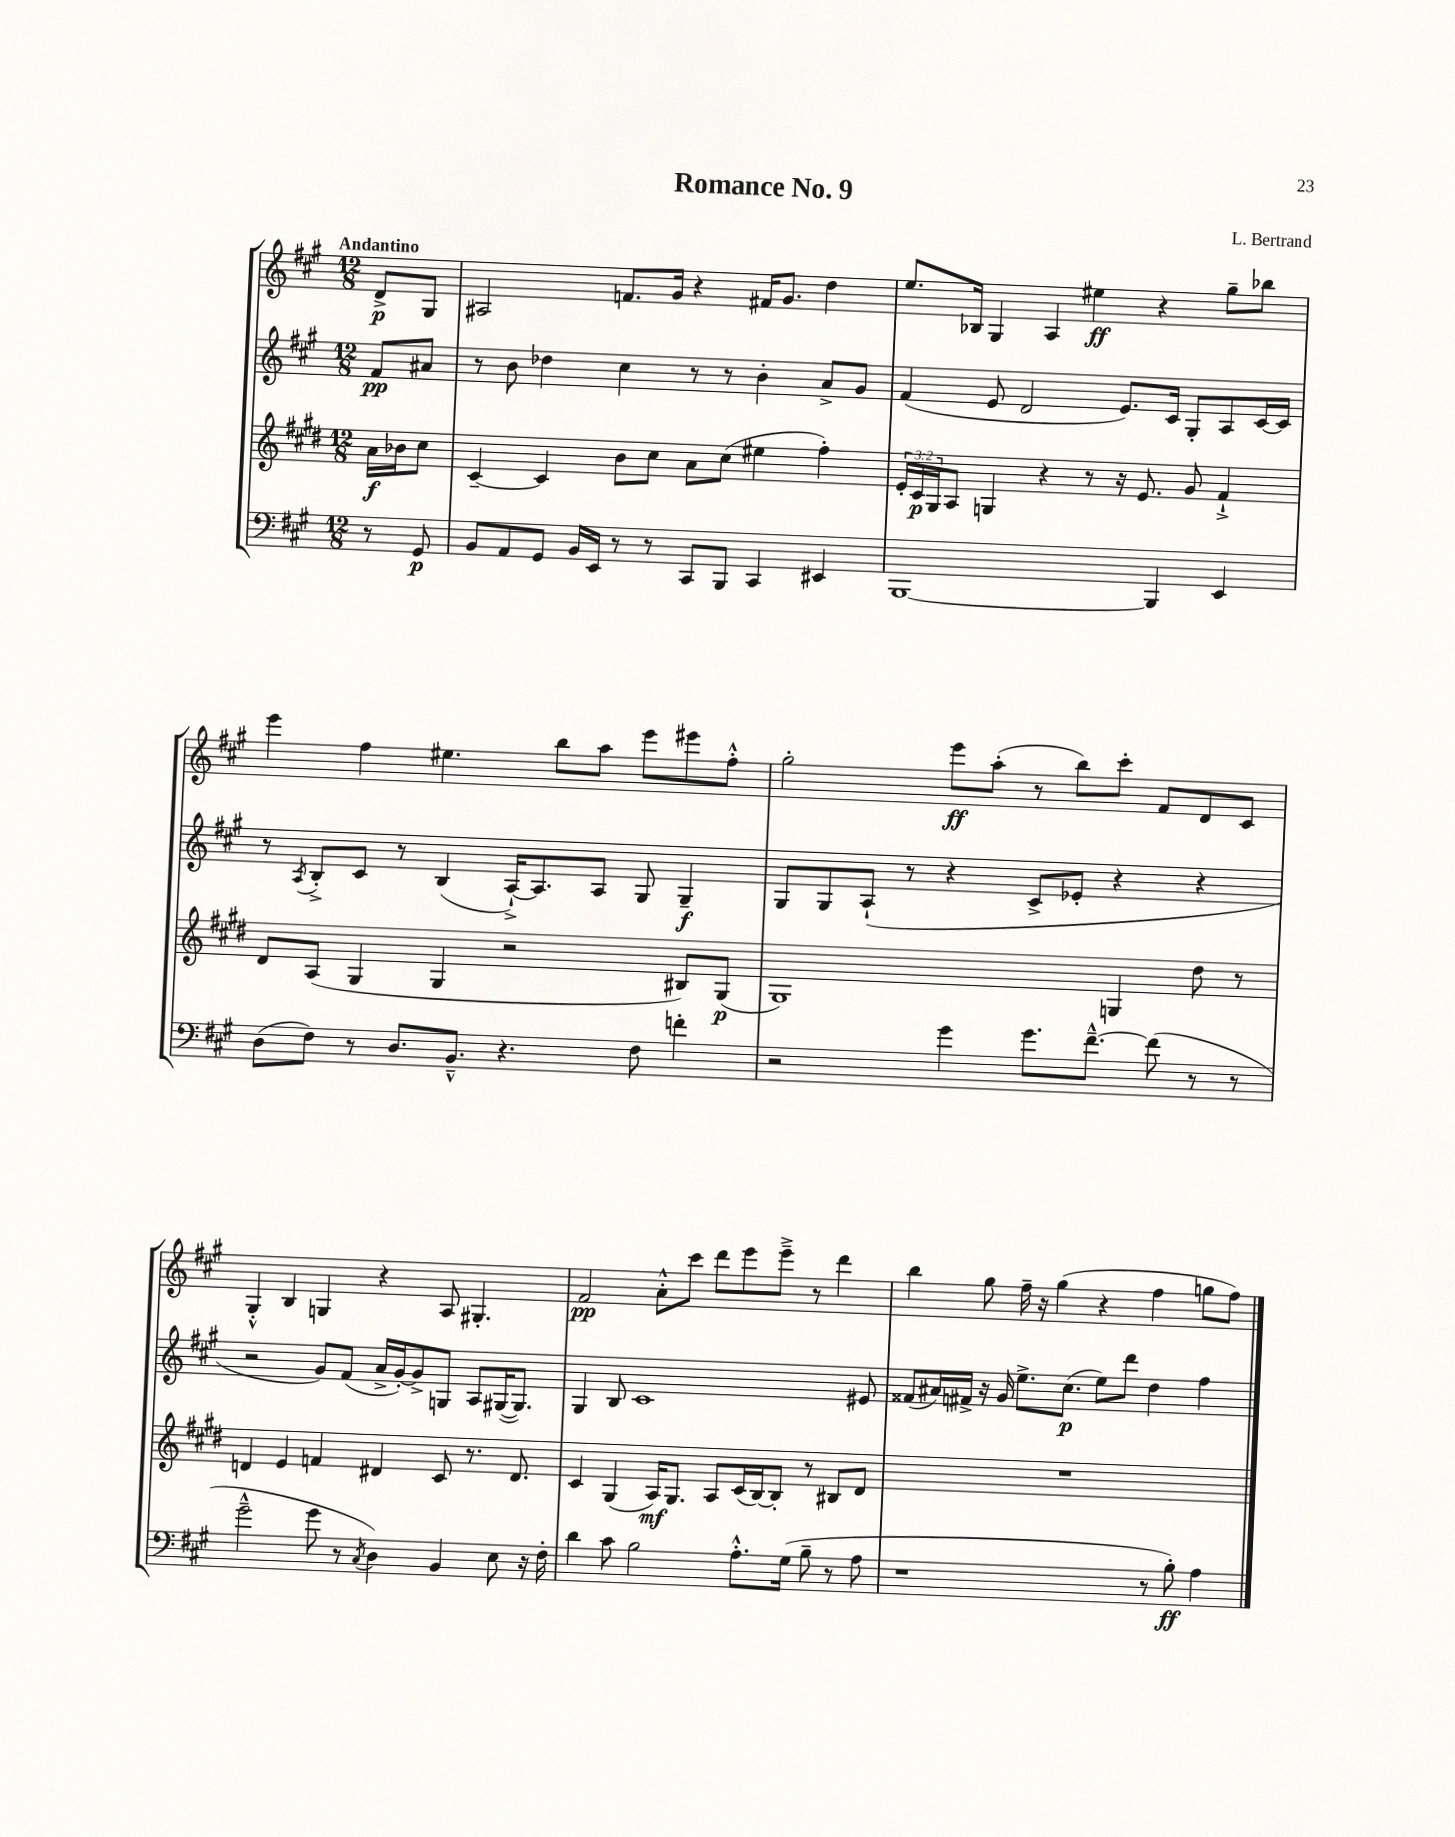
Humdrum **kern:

**kern	**dynam	**kern	**dynam	**kern	**dynam	**kern	**dynam
*part4	*part4	*part3	*part3	*part2	*part2	*part1	*part1
*staff4	*staff4	*staff3	*staff3	*staff2	*staff2	*staff1	*staff1
*clefF4	*	*clefG2	*	*clefG2	*	*clefG2	*
*k[f#c#g#]	*	*k[f#c#g#d#]	*	*k[f#c#g#]	*	*k[f#c#g#]	*
*M12/8	*	*M12/8	*	*M12/8	*	*M12/8	*
=	=	=	=	=	=	=	=
!	!	!	!	!	!	!LO:TX:a:B:t=Andantino	!
8r	.	16a\LL	f	8f#/L	pp	8d^/L	p
.	.	16b-X\J	.	.	.	.	.
8GG#/	p	8cc#\J	.	8a#X/J	.	8G#/J	.
=1	=1	=1	=1	=1	=1	=1	=1
8BB/L	.	[4c#~/	.	8r	.	2A#X/	.
8AA/	.	.	.	8b\	.	.	.
8GG#/J	.	4c#/]	.	4dd-X\	.	.	.
16BB/LL	.	.	.	.	.	.	.
16EE/JJ	.	.	.	.	.	.	.
8r	.	8b\L	.	4cc#\	.	8.fn/L	.
8r	.	8cc#\J	.	.	.	.	.
.	.	.	.	.	.	16g#/Jk	.
8CC#/L	.	8a\L	.	8r	.	4r	.
8BBB/J	.	(8cc#\J	.	8r	.	.	.
4CC#/	.	4ee#X\	.	4b'\	.	16f#X/KL	.
.	.	.	.	.	.	8.g#/J	.
4EE#X/	.	4ff#'\)	.	8a^/L	.	4dd\	.
.	.	.	.	8g#/J	.	.	.
=2	=2	=2	=2	=2	=2	=2	=2
[1BBB	.	24e'/LL	.	(4f#/	.	8.ee/L	.
.	.	24c#/	p	.	.	.	.
.	.	24G#/J	.	.	.	.	.
.	.	8A/J	.	.	.	.	.
.	.	.	.	.	.	16B-X/Jk	.
.	.	4Gn/	.	8e/	.	4G#/	.
.	.	.	.	2d/	.	.	.
.	.	4r	.	.	.	4A/	.
.	.	8r	.	.	.	4ee#X\	ff
.	.	16r	.	8.e/L)	.	.	.
.	.	8.e/	.	.	.	.	.
4BBB/]	.	.	.	.	.	4r	.
.	.	.	.	16c#/Jk	.	.	.
.	.	8g#/	.	8G#'/L	.	.	.
4EE/	.	4f#`^/	.	8A/	.	8gg#~\L	.
.	.	.	.	[16c#/L	.	8bb-X\J	.
.	.	.	.	16c#/JJ]	.	.	.
!!LO:LB:g=z
=3	=3	=3	=3	=3	=3	=3	=3
(8D\L	.	8d#/L	.	8r	.	4eee\	.
.	.	.	.	8qA/	.	.	.
8F#\J)	.	(8A/J	.	8B'^/L	.	.	.
8r	.	4G#/	.	8c#/J	.	4ff#\	.
8.D/L	.	.	.	8r	.	.	.
.	.	4G#/	.	(4B/	.	4.ee#X\	.
8.BB~^^/J	.	.	.	.	.	.	.
4.r	.	2r	.	[16A`^/KL)	.	.	.
.	.	.	.	8.A/]	.	.	.
.	.	.	.	.	.	8bb\L	.
.	.	.	.	8A/J	.	8aa\J	.
8F#\	.	.	.	8G#/	.	8eee\L	.
4fn'\	.	8B#X/L)	.	4G#~/	f	8eee#X\	.
.	.	(8G#/J	p	.	.	8ff#'^^\J	.
=4	=4	=4	=4	=4	=4	=4	=4
2r	.	1G#)	.	8G#/L	.	2gg#'\	.
.	.	.	.	8G#/	.	.	.
.	.	.	.	(8A`/J	.	.	.
.	.	.	.	8r	.	.	.
4g#\	.	.	.	4r	.	8eee\L	ff
.	.	.	.	.	.	(8aa'\J	.
8.g#\L	.	.	.	8c#^/L	.	8r	.
.	.	.	.	8e-X'/J	.	8bb\L)	.
[8.f#~^^\J	.	.	.	.	.	.	.
.	.	4Gn/	.	4r	.	8ccc#'\J	.
(8f#\]	.	.	.	.	.	8f#/L	.
8r	.	8dd#\	.	4r	.	8d/	.
8r	.	8r	.	.	.	8c#/J	.
!!LO:LB:g=z
=5	=5	=5	=5	=5	=5	=5	=5
2g#~^^\	.	4dn/	.	2r	.	4G#'^^/	.
.	.	4e/	.	.	.	4B/	.
8g#\	.	4fn/	.	8g#/L)	.	4Gn/	.
8r	.	.	.	(8f#/J	.	.	.
8qC#/	.	.	.	.	.	.	.
4D\)	.	4d#X/	.	16a^/LL	.	4r	.
.	.	.	.	[16g#'/J)	.	.	.
.	.	.	.	8g#^/]	.	.	.
4BB/	.	8c#/	.	8Gn/J	.	8A/	.
.	.	8.r	.	8A/L	.	4.G#X'/	.
8E\	.	.	.	([16G#X/K	.	.	.
.	.	8.d#/	.	8.G#/J])	.	.	.
16r	.	.	.	.	.	.	.
16F#'\	.	.	.	.	.	.	.
=6	=6	=6	=6	=6	=6	=6	=6
4d\	.	4c#/	.	4G#/	.	2f#/	pp
8c#\	.	(4G#/	.	8B/	.	.	.
2B\	.	.	.	1c#	.	.	.
.	.	16A/KL)	mf	.	.	8a'^^\L	.
.	.	8.G#/J	.	.	.	.	.
.	.	.	.	.	.	8ccc#\J	.
.	.	8A/L	.	.	.	8ddd\L	.
8.A'^^\L	.	(16c#/L	.	.	.	8eee\	.
.	.	[16B/J)	.	.	.	.	.
.	.	8B'/J]	.	.	.	8eee~^\J	.
(16G#\Jk	.	.	.	.	.	.	.
8B~\	.	8r	.	.	.	8r	.
8r	.	8B#X/L	.	.	.	4ddd\	.
8A\	.	8d#/J	.	8e#X/	.	.	.
=7	=7	=7	=7	=7	=7	=7	=7
1r	.	1.r	.	(8f##X/L	.	4bb\	.
.	.	.	.	16a#X/L)	.	.	.
.	.	.	.	16f#X^/JJ	.	.	.
.	.	.	.	16r	.	8gg#\	.
.	.	.	.	16g#/	.	.	.
.	.	.	.	8.ee^\L	.	16ff#~\	.
.	.	.	.	.	.	16r	.
.	.	.	.	.	.	(4gg#\	.
.	.	.	.	(8.cc#\J	p	.	.
.	.	.	.	8ee\L)	.	4r	.
.	.	.	.	8ddd\J	.	.	.
8r	.	.	.	4dd\	.	4ff#\	.
8B'\)	ff	.	.	.	.	.	.
4A\	.	.	.	4ff#\	.	8ggn\L	.
.	.	.	.	.	.	8ff#\J)	.
==	==	==	==	==	==	==	==
*-	*-	*-	*-	*-	*-	*-	*-
